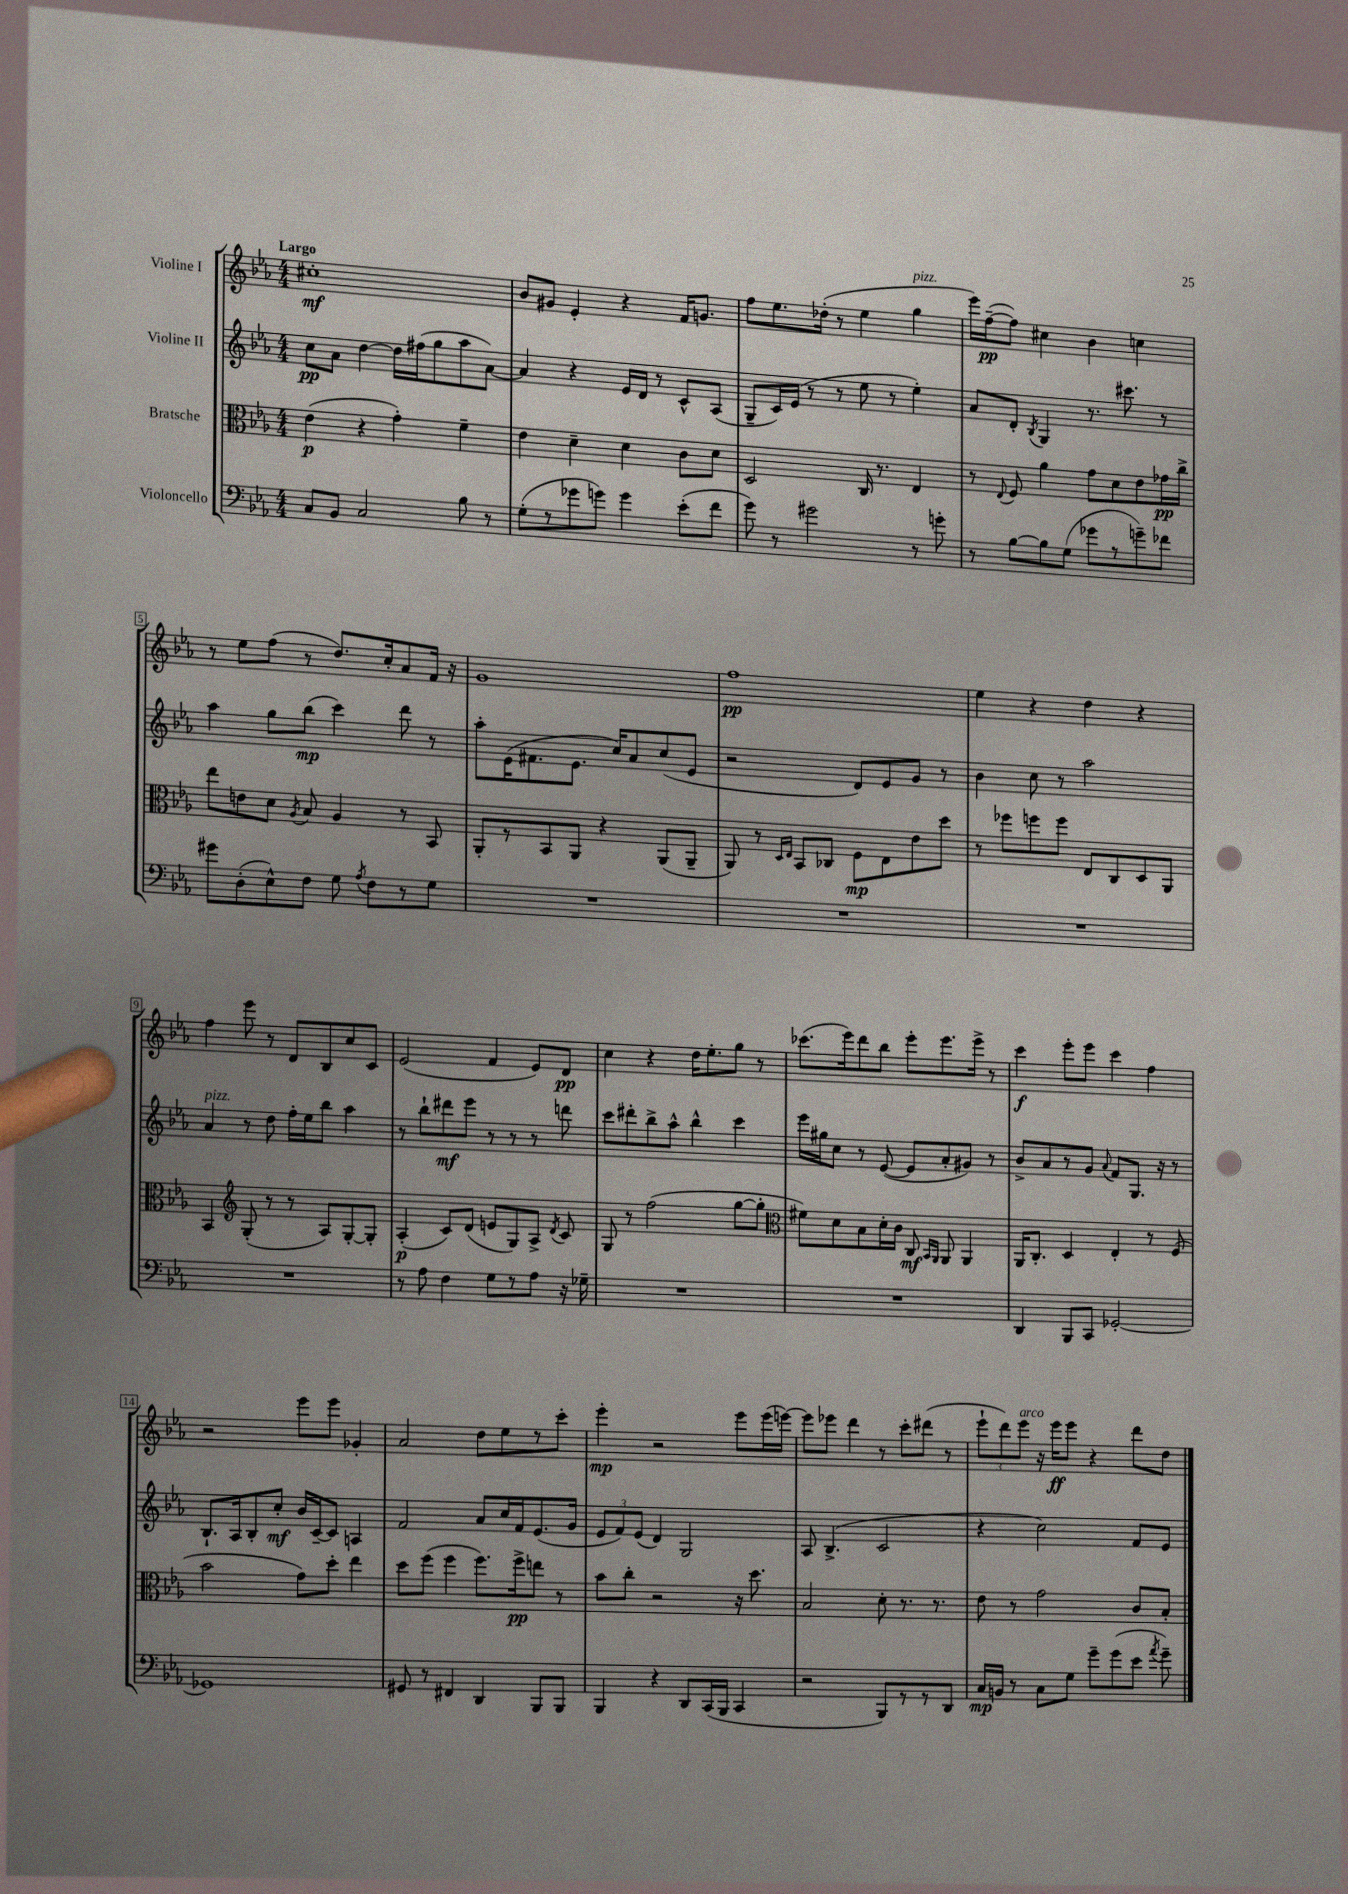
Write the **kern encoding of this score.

**kern	**kern	**kern	**kern
*staff4	*staff3	*staff2	*staff1
*clefF4	*clefC3	*clefG2	*clefG2
*k[b-e-a-]	*k[b-e-a-]	*k[b-e-a-]	*k[b-e-a-]
*M4/4	*M4/4	*M4/4	*M4/4
8C	(4e-	8cc	1cc#'
8BB-	.	8a-	.
2C	4r	[4dd	.
.	4g')	16dd]	.
.	.	(16ff#	.
.	.	8gg	.
8B-	4f~	8aa-	.
8r	.	[8a-)	.
=	=	=	=
(8G'	4e-	4a-]	8b-
8r	.	.	8g#
8g-	4d~	4r	4e-'
8g)	.	.	.
4g	4d	16e-	4r
.	.	16d	.
.	.	8r	.
(8e-'	8c	8c^^	16f
.	.	.	8.g
8f	8d	(8A-	.
=	=	=	=
8g)	2D	8G~	8ff
8r	.	16c)	8.ee-
.	.	(16e-	.
2g#	.	8r	.
.	.	.	(16dd-'
.	.	8r	8r
.	16C	8ee-	4ee-
.	8.r	.	.
.	.	8r	.
8r	4E-	4ee-')	4gg
8g'	.	.	.
=	=	=	=
8r	8r	8a-	16eee-)
.	.	.	([16ff~
.	8qqE-	.	.
[8B-	8F	8d'	8ff])
.	.	8qB-	.
8B-]	4a-	4G	4cc#
(8G	.	.	.
8g-	8g	8.r	4b-
8r	8d	.	.
.	.	8.ccc#	.
8g~)	8e-	.	4cc
8f-	16g-	8r	.
.	16cc^	.	.
=	=	=	=
8g#	8ee-	4aa-	8r
(8D'	8e	.	8ee-
8E-^^)	8d	8gg	(8ff
.	8qA-	.	.
8F	8B-	(8bb-	8r
8G	4A-	4ccc)	8.dd)
8qA-	.	.	.
8F	.	.	.
.	.	.	16cc'
8r	8r	8ddd	8a-
8G	8BB-	8r	16f
.	.	.	16r
=	=	=	=
1r	8AA-'	8aa-'	1g
.	8r	(16e-	.
.	.	8.f#	.
.	8BB-	.	.
.	8AA-	8.e-	.
.	4r	.	.
.	.	16cc)	.
.	.	8a-	.
.	(8AA-	(8cc	.
.	8AA-~	8e-	.
=	=	=	=
1r	8AA-)	2r	1ff
.	8r	.	.
.	16qqD	.	.
.	16qqE-	.	.
.	8BB-	.	.
.	8C-	.	.
.	8F	8d)	.
.	8E-	8e-	.
.	8e-	8g	.
.	8dd	8r	.
=	=	=	=
1r	8r	4b-	4ee-
.	8ff-	.	.
.	8ff	8cc	4r
.	8ff	8r	.
.	8E-	2aa-	4dd
.	8C	.	.
.	8D	.	4r
.	8AA-	.	.
=	=	=	=
1r	4BB-	4a-	4ff
*	*clefG2	*	*
.	(8G'	8r	8eee-
.	8r	8dd	8r
.	8r	16ff'	8d
.	.	16ee-	.
.	8A-)	8bb-	8B-
.	[8G'	4aa-	8cc
.	8G']	.	8c
=	=	=	=
8r	(4A-'	8r	(2e-
8A-	.	8bb-`	.
4F	8c)	8ddd#	.
.	(8d	8eee-	.
8G	8e	8r	4f
8r	8G)	8r	.
8A-	8A-^	8r	8e-)
.	8qd	.	.
16r	8c	8ddd	8d
16G-~	.	.	.
=	=	=	=
1r	8G	8ccc	4cc
.	8r	8ddd#'	.
.	(2ff	8bb-^	4r
.	.	8aa-^^	.
.	.	4bb-^^	16dd
.	.	.	8.ee-'
.	[8gg	4ccc	8gg
.	8gg']	.	8r
=	=	=	=
*	*clefC3	*	*
1r	8f#)	16eee-	(8.ccc-
.	.	16gg#	.
.	8d	8cc	.
.	.	.	16eee-)
.	8B-	8r	8ddd
.	16d'	([8e-	8bb-
.	16c	.	.
.	8C	8e-]	8eee-'
.	16qqBB-	.	.
.	16qqAA-	.	.
.	8AA-	8a-'	8.eee-
.	4AA-	8g#)	.
.	.	.	16eee-^
.	.	8r	8r
=	=	=	=
4DD	16AA-	8b-^	4ccc
.	8.C'	.	.
.	.	8a-	.
8BBB-	4D	8r	8eee-'
8CC	.	8g	8eee-
.	.	8qqa-	.
[2GG-'	4E-'	8f	4ccc
.	.	8.G	.
.	8r	.	4ff
.	.	16r	.
.	(8F	8r	.
=	=	=	=
1GG-]	2b-	8.B-`	2r
.	.	16A-	.
.	.	8B-'	.
.	.	8cc'	.
.	8g)	16b-	8eee-
.	.	[16c~	.
.	8dd'	8c]	8eee-
.	4ee-	4A	4g-'
=	=	=	=
8GG#	8dd	2f	2a-
8r	(8ff	.	.
4FF#	4ff	.	.
4DD	8.ff)	8a-	8dd
.	.	16cc	8ee-
.	16ff^	16f	.
8BBB-	8ee	(8.e-	8r
8BBB-	8r	.	8ccc'
.	.	16g	.
=	=	=	=
4BBB-	8b-	12e-	4eee-'
.	.	12f)	.
.	8cc'	.	.
.	.	(12e-	.
4r	2r	4d)	2r
8DD	.	2G	.
(16CC	.	.	.
16BBB-	.	.	.
4CC	16r	.	8eee-
.	8.dd	.	.
.	.	.	(16eee-
.	.	.	[16eee)
=	=	=	=
2r	2B-	8A-	8eee]
.	.	(4.B-^	8eee-
.	.	.	4ddd
8BBB-)	8d'	2c	8r
8r	8.r	.	8ccc'
8r	.	.	(8ddd#
.	8.r	.	.
8DD	.	.	8r
=	=	=	=
16C	8e-	4r	12eee-`
16BB	.	.	.
.	.	.	12ddd)
8r	8r	.	.
.	.	.	12eee-
8C	2g	2cc)	16r
.	.	.	16eee-
8G	.	.	8eee-
8g~	.	.	4r
(8g	.	.	.
8e-	8c	8f	8ddd
8qa-	.	.	.
8g~)	8B-'	8e-	8dd
==	==	==	==
*-	*-	*-	*-
